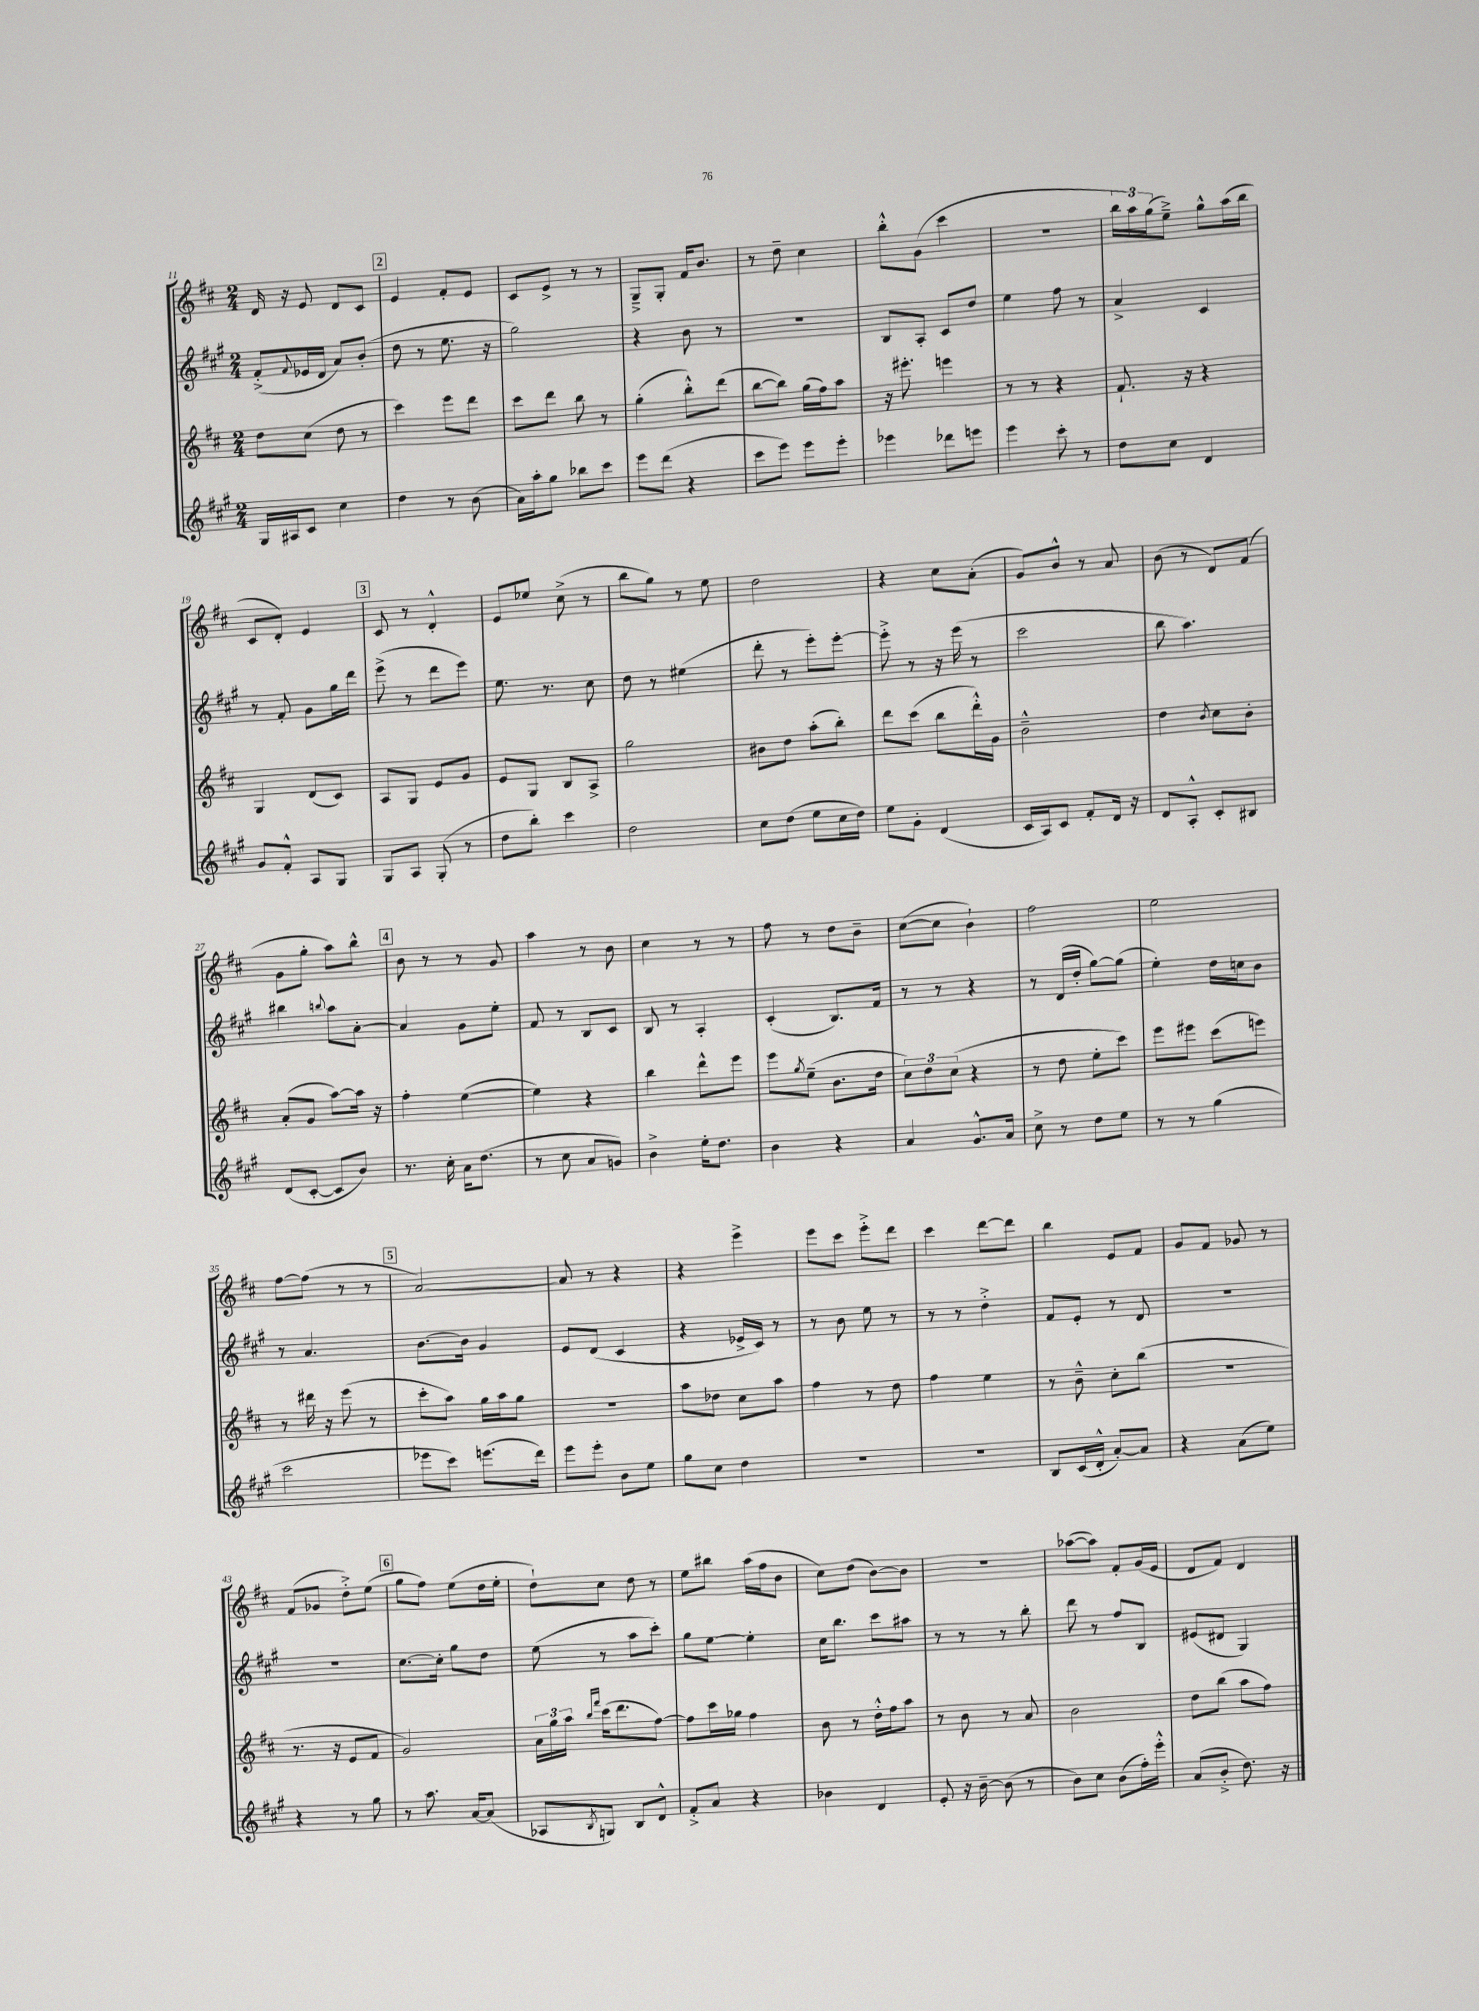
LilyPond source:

<<
\new StaffGroup <<
\new Staff = "s0" {
    \clef treble \key d \major \numericTimeSignature \time 2/4
    d'16 r16 e'8 d'8 cis'8 |
    \mark \markup { \box "2" } e'4 fis'8-. e'8 |
    cis'8 e'8-> r8 r8 |
    g8---> g8-. fis'16 b'8. |
    r8 d''8-- cis''4 |
    b''8-.-^ g'8( cis'''4 |
    R2 |
    \tuplet 3/2 { b''16 a''16) g''16( } e''8--->) g''8-^ a''16( b''16 |
    cis'8 d'8-.) e'4 |
    \mark \markup { \box "3" } cis'8 r8 d'4-.-^ |
    e'8 ees''8 cis''8->( r8 |
    b''8 g''8) r8 e''8 |
    d''2 |
    r4 cis''8 a'8-.( |
    g'8) b'8-^ r8 a'8 |
    b'8( r8 d'8) fis'8( |
    g'8 g''8-. a''8) b''8-^ |
    \mark \markup { \box "4" } b'8 r8 r8 g'8 |
    a''4 r8 b'8 |
    cis''4 r8 r8 |
    fis''8 r8 d''8 b'8-- |
    cis''8~( cis''8 b'4-!) |
    fis''2 |
    e''2 |
    fis''8~ fis''8( r8 r8 |
    \mark \markup { \box "5" } a'2~) |
    a'8 r8 r4 |
    r4 e'''4-> |
    e'''8 cis'''8 e'''8-.-> d'''8 |
    cis'''4 d'''8~ d'''8 |
    b''4 e'8 fis'8 |
    g'8 fis'8 ges'8 r8 |
    fis'8( ges'8 d''8-.->) e''8( |
    \mark \markup { \box "6" } g''8 fis''8) e''8( d''16 e''16-. |
    d''8-!) cis''8 d''8 r8 |
    e''8 bis''8 a''16( fis''16 b'8 |
    cis''8) d''8( b'8~) b'8 |
    R2 |
    aes''8~( aes''8) fis'8-. g'16( e'16 |
    d'8 fis'8) d'4 \bar "|." |
}
\new Staff = "s1" {
    \clef treble \key a \major \numericTimeSignature \time 2/4
    fis'8-.->( \appoggiatura { fis'8 } ees'16 d'16 a'8) b'8-.( |
    \mark \markup { \box "2" } d''8 r8 e''8. r16 |
    gis''2) |
    r4 b'8 r8 |
    r2 |
    b8 a8-. cis'8 d''8 |
    e''4 fis''8 r8 |
    a'4-> cis'4 |
    r8 fis'8-. gis'8 gis''16 d'''16 |
    \mark \markup { \box "3" } e'''8->( r8 d'''8 e'''8) |
    e''8. r8. cis''8 |
    d''8 r8 eis''4( |
    d'''8-. r8 e'''8-.) e'''8~-. |
    e'''8-.-> r8 r16 e'''16( r8 |
    cis'''2 |
    b''8 a''4.) |
    bis''4 \appoggiatura { b''8 } a''8 a'8~-. |
    \mark \markup { \box "4" } a'4 gis'8 e''8-. |
    fis'8 r8 b8 cis'8 |
    b8 r8 a4-. |
    cis'4-.( b8.) fis'16 |
    r8 r8 r4 |
    r8 d'16( d''16-. gis''8~) gis''8( |
    e''4-.) d''16 c''16 b'8 |
    r8 a'4. |
    \mark \markup { \box "5" } b'8.~ b'16 gis'4 |
    e'8 d'8( cis'4 |
    r4 ees'16-> cis'16) r8 |
    r8 b'8 e''8 r8 |
    r8 r8 d''4-.-> |
    fis'8 e'8-. r8 d'8 |
    r2 |
    R2 |
    \mark \markup { \box "6" } cis''8.~ cis''16-. gis''8 d''8 |
    e''8( r8 a''8 cis'''8-.) |
    gis''8 e''8~ e''4-. |
    cis''16 b''8. cis'''8 ais''8 |
    r8 r8 r8 b''8-. |
    d'''8 r8 fis''8 b8 |
    eis'8( dis'8 gis4) \bar "|." |
}
\new Staff = "s2" {
    \clef treble \key d \major \numericTimeSignature \time 2/4
    d''8 cis''8( d''8 r8 |
    \mark \markup { \box "2" } cis'''4) e'''8 d'''8 |
    cis'''8 d'''8 b''8 r8 |
    g''4-.( b''8-.-^) d'''8( |
    b''8~ b''8) g''16( fis''16) a''8 |
    r16 eis'''8.-. e'''4 |
    r8 r8 r4 |
    fis'8.-! r16 r4 |
    g4 d'8( cis'8) |
    \mark \markup { \box "3" } a8 g8 e'8 g'8 |
    e'8 g8 b8 a8-> |
    g''2 |
    bis'8 d''8 a''8-.( b''8-.) |
    d'''8 cis'''8( b''8 d'''16-.-^) g'16 |
    b'2---^ |
    d''4 \acciaccatura { b'8 } cis''8 b'8-. |
    a'8-.( g'8 a''8~) a''16 r16 |
    \mark \markup { \box "4" } fis''4-. e''4~( |
    e''4) r4 |
    b''4 d'''8-^ e'''8 |
    e'''8 \acciaccatura { g''8 } e''8--( b'8. d''16 |
    \tuplet 3/2 { cis''8) d''8 cis''8( } r4 |
    r8 d''8 e''8-. cis'''8) |
    e'''8 eis'''8 cis'''8( e'''8) |
    r8 dis'''16 r16 e'''8( r8 |
    \mark \markup { \box "5" } cis'''8-. a''8) g''16 a''16 g''8 |
    r2 |
    a''8 des''8 cis''8 a''8 |
    fis''4 r8 d''8 |
    fis''4 e''4 |
    r8 b'8---^ cis''8-. b''8( |
    r2 |
    r8. r16 e'8 fis'8 |
    \mark \markup { \box "6" } g'2) |
    \tuplet 3/2 { a'16 g''16 a''16 } \grace { b''16 fis'''16 } cis'''16( d'''8. fis''8~) |
    fis''8 cis'''16 ges''16 fis''4 |
    b'8 r8 d''16-.-^ fis''16 a''8 |
    r8 b'8 r8 a'8 |
    b'2 |
    d''8 b''8( a''8 fis''8) \bar "|." |
}
\new Staff = "s3" {
    \clef treble \key a \major \numericTimeSignature \time 2/4
    gis16 ais16 cis'8 cis''4 |
    \mark \markup { \box "2" } d''4 r8 b'8( |
    a'16) a''16-. gis''8 bes''8 cis'''8 |
    e'''8 d'''8( r4 |
    cis'''8 e'''8) e'''8 e'''8-. |
    ees'''4 des'''8 e'''8 |
    e'''4 cis'''8-. r8 |
    d''8 cis''8 d'4 |
    gis'8 fis'8-.-^ a8 gis8 |
    \mark \markup { \box "3" } gis8 a8 gis8-.( r8 |
    d''8 b''8-.) cis'''4 |
    d''2 |
    cis''8 d''8( e''8 cis''16 d''16) |
    e''8 gis'8-. d'4( |
    cis'16 a16) cis'8 fis'8-. d'16 r16 |
    d'8 a8-.-^ cis'8-. bis8 |
    d'8( cis'8~-. cis'8 b'8) |
    \mark \markup { \box "4" } r8. cis''16-. a'16 d''8.( |
    r8 cis''8 a'8 g'8) |
    b'4-> e''16-. d''8. |
    b'4 r4 |
    a'4 gis'8.-^ a'16 |
    cis''8-> r8 d''8 e''8 |
    r8 r8 gis''4( |
    cis'''2 |
    \mark \markup { \box "5" } ees'''8 cis'''8) e'''8.( d'''16) |
    e'''8 e'''8-. b'8 e''8 |
    gis''8 cis''8 d''4 |
    R2 |
    R2 |
    b8 cis'16( d'16-.-^ a'8~-.) a'8 |
    r4 a'8( e''8) |
    r4 r8 gis''8 |
    \mark \markup { \box "6" } r8 a''8. a'16~ a'8( |
    aes8 \acciaccatura { b8 } g8) b8 d'8-^ |
    fis'8-.-> a'8 r4 |
    bes'4 d'4 |
    e'8-. r16 b'16~-- b'8( r8 |
    b'8) cis''8 b'8( fis''16-.) e'''16-.-^ |
    a'8( b'8-.-> d''8.) r16 \bar "|." |
}
>>
>>
\layout { \context { \Score currentBarNumber = #11 } }
